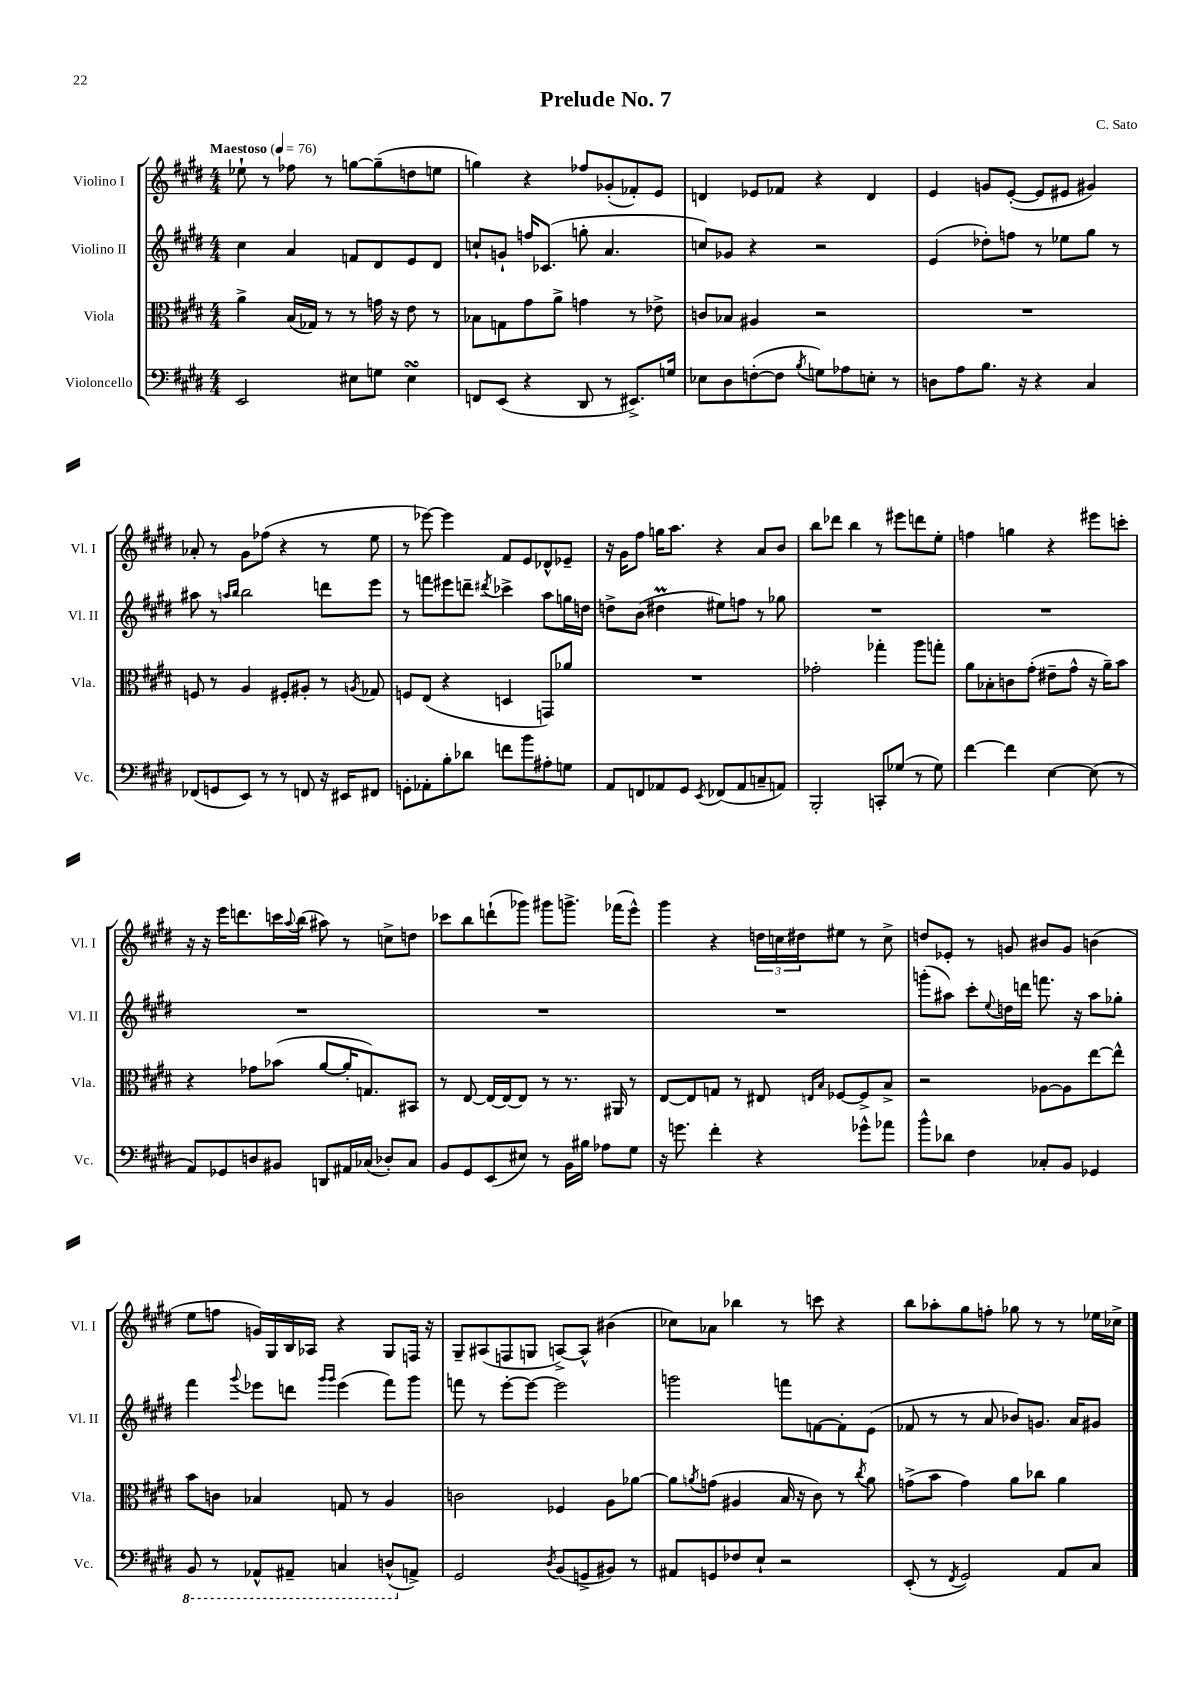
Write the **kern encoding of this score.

**kern	**kern	**kern	**kern
*staff4	*staff3	*staff2	*staff1
*clefF4	*clefC3	*clefG2	*clefG2
*k[f#c#g#d#]	*k[f#c#g#d#]	*k[f#c#g#d#]	*k[f#c#g#d#]
*M4/4	*M4/4	*M4/4	*M4/4
*MM76	*MM76	*MM76	*MM76
2EE/	4a^\	4cc#\	8ee-`\
.	.	.	8r
.	(16B/LL	4a/	8ff-\
.	16G-/JJ)	.	.
.	8r	.	8r
8E#\L	8r	8f/L	[8gg\L
8G\J	16g\	8d#/	(8gg~\]
.	16r	.	.
4E#\	8e\	8e/	8dd\
.	8r	8d#/J	8ee\J
=	=	=	=
8FF/L	8B-\L	8cc`/L	4gg\)
(8EE/J	8G\	8g`/J	.
4r	8g#\	16ff/LK	4r
.	.	(8.c-/J	.
.	8a^\J	.	.
8DD#/	4g\	8gg'\	8ff-/L
8r	.	4.a/	(8g-'/
8.EE#^/L)	8r	.	8f-'/)
.	8e-^\	.	8e/J
16G/Jk	.	.	.
=	=	=	=
8E-\L	8c/L	8cc/L)	4d/
8D#\	8B-/J	8g-/J	.
([8F'\	4A#/	4r	8e-/L
8F\]J	.	.	8f-/J
8qB/	.	.	.
8G\L)	2r	2r	4r
8A-\	.	.	.
8E'\J	.	.	4d/
8r	.	.	.
=	=	=	=
8D\L	1r	(4e/	4e/
8A\	.	.	.
8.B\J	.	8dd-'\L)	8g/L
.	.	8ff\J	([8e'/J
16r	.	.	.
4r	.	8r	8e/]L
.	.	8ee-\L	8e#/J
4C#/	.	8gg#\J	4g#/)
.	.	8r	.
=	=	=	=
(8FF-/L	8F/	8aa#\	8a-'/
8GG/	8r	8r	8r
.	.	16qqaa/LL	.
.	.	16qqbb/JJ	.
8EE/J)	4A/	2bb\	8g#\L
8r	.	.	(8ff-\J
8r	8F#'/L	.	4r
8FF/	8A#'/J	.	.
16r	8r	8ddd\L	8r
16EE#/LK	.	.	.
.	8qA/	.	.
8FF#/J	8G-/	8eee\J	8ee\
=	=	=	=
8GG'\L	8F/L	8r	8r
8AA-'\	(8E/J	8fff\L	[8eee-\)
8B'\	4r	8eee#\	4eee-\]
8d-\J	.	8ddd~\J	.
.	.	8qddd#/	.
8f\L	4D/	4ccc-^\	8f#/L
8b\	.	.	8e/
8A#'\	8GG/L)	8aa\L	8d-^^/
8G\J	8a-/J	16gg\L	8e-~/J
.	.	16dd\JJ	.
=	=	=	=
8AA/L	1r	8dd^\L	16r
.	.	.	16g#\LK
8FF/	.	(8b\J	8ff#\J
8AA-/	.	4dd#\	16gg\LK
.	.	.	8.aa\J
8GG#/J	.	.	.
8qEE/	.	.	.
(8FF-/L	.	8ee#\L)	4r
8AA-/	.	8ff\J	.
8C~/	.	8r	8a/L
8AA/J)	.	8gg-\	8b/J
=	=	=	=
2BBB'/	2g-'\	1r	8bb\L
.	.	.	8ddd-\J
.	.	.	4bb\
8CC'/L	4gg-'\	.	8r
(8G-/J	.	.	8eee#\L
8r	8aa\L	.	8ddd\
8G-\)	8gg'\J	.	8ee'\J
=	=	=	=
[4f#\	8a\L	1r	4ff\
.	8B-'\	.	.
4f#\]	8c\	.	4gg\
.	(8g#'\J	.	.
[4E\	8e#~\L	.	4r
.	8g#^^\J	.	.
(8E\]	16r	.	8eee#\L
.	16a~\LK)	.	.
8r	8b\J	.	8ccc'\J
=	=	=	=
8AA/L)	4r	1r	16r
.	.	.	16r
8GG-/	.	.	16eee\LK
.	.	.	8.ddd\
8D/	8g-\L	.	.
8BB#/J	(8b-\J	.	16ccc\L
.	.	.	8qqaa/
.	.	.	(16bb\JJ
8DD/L	[8a/L	.	8aa#\)
16AA#/L	16a'/]K	.	8r
(16C-/JJ	8.G/)	.	.
8D-'/L)	.	.	8cc^\L
8C-/J	8BB#/J	.	8dd\J
=	=	=	=
8BB/L	8r	1r	8ccc-\L
8GG#/	[8E/	.	8bb\
(8EE/	16E/_LL	.	(8ddd`\
.	16E/_J	.	.
8E#/J)	8E/]J	.	8ggg-\J)
8r	8r	.	8ggg#\L
16BB\LL	8.r	.	8.ggg^\J
16B#\JJ	.	.	.
8A-\L	.	.	.
.	16AA#/	.	(16fff-\LK
8G#\J	8r	.	8eee^^\J)
=	=	=	=
16r	[8E/L	1r	4ggg#\
8.g\	.	.	.
.	8E/]	.	.
4f#'\	8G/J	.	4r
.	8r	.	.
4r	8E#/	.	24dd\LL
.	.	.	24cc\
.	.	.	24dd#\J
.	16qqE/LL	.	.
.	16qqB/JJ	.	.
.	[8F-/L	.	8ee#\J
8g-^^\L	8F-^/]	.	8r
8a-\J	8B^/J	.	8cc^\
=	=	=	=
8b^^\L	2r	(8ggg'\L	8dd/L
8d-\J	.	8aa#\J)	8e-'/J
4F#\	.	8ccc#'\L	8r
.	.	8qqee/	.
.	.	16dd\L	8g/
.	.	16ddd\JJ	.
8C-'/L	[8A-\L	8.fff\	8b#/L
8BB/J	8A-\]	.	8g/J
.	.	16r	.
4GG-/	[8ee\	8aa#\L	(4b\
.	8ee^^\]J	8gg-'\J	.
=	=	=	=
8BBB/	8b\L	4fff#\	8ee\L
8r	8c\J	.	8ff\J
.	.	8qqggg#/	.
8AAA-^^/L	4B-/	8eee-\L	16g/LL)
.	.	.	16G#/
8AAA#~/J	.	8ddd\J	16B/
.	.	.	16A-/JJ
.	.	16qqggg#/LL	.
.	.	16qqggg#/JJ	.
4CC/	8G/	(4eee-\	4r
.	8r	.	.
(8DD^^/L	4A/	8fff#\L)	8G#/L
8AA^/J)	.	8ggg#\J	16F/Jk
.	.	.	16r
=	=	=	=
2GG#/	2c\	8fff\	8G#~/L
.	.	8r	(8A#/
.	.	[8eee'\L	8F/
.	.	8eee\_J	8G/J
8qD#/	.	.	.
(8BB/L	4F-/	2eee\]	[8A^/L)
8GG^/	.	.	8A^^/]J
8BB#/J)	8A\L	.	(4b#\
8r	[8a-\J	.	.
=	=	=	=
8AA#/L	8a-\]L	2ggg\	8cc-\L)
.	8qa/	.	.
8GG/	(8g\J	.	8a-\J
8F-/	4A#/	.	4bb-\
8E`/J	.	.	.
2r	16B/	8fff\L	8r
.	16r	.	.
.	8c#\)	[8f\	8ccc\
.	8r	8f'\]	4r
.	8qcc#/	.	.
.	8a\	(8e\J	.
=	=	=	=
(8EE'/	(8g^\L	8f-/	8bb\L
8r	8b\J	8r	8aa-'\
8qFF#/	.	.	.
2GG#/)	4g\)	8r	8gg#\
.	.	8a/	8ff'\J
.	8a\L	8b-/L)	8gg-\
.	8cc-\J	8.g/J	8r
8AA/L	4a\	.	8r
.	.	16a/LK	.
8C#/J	.	8g#/J	16ee-\LL
.	.	.	16cc-^\JJ
==	==	==	==
*-	*-	*-	*-
